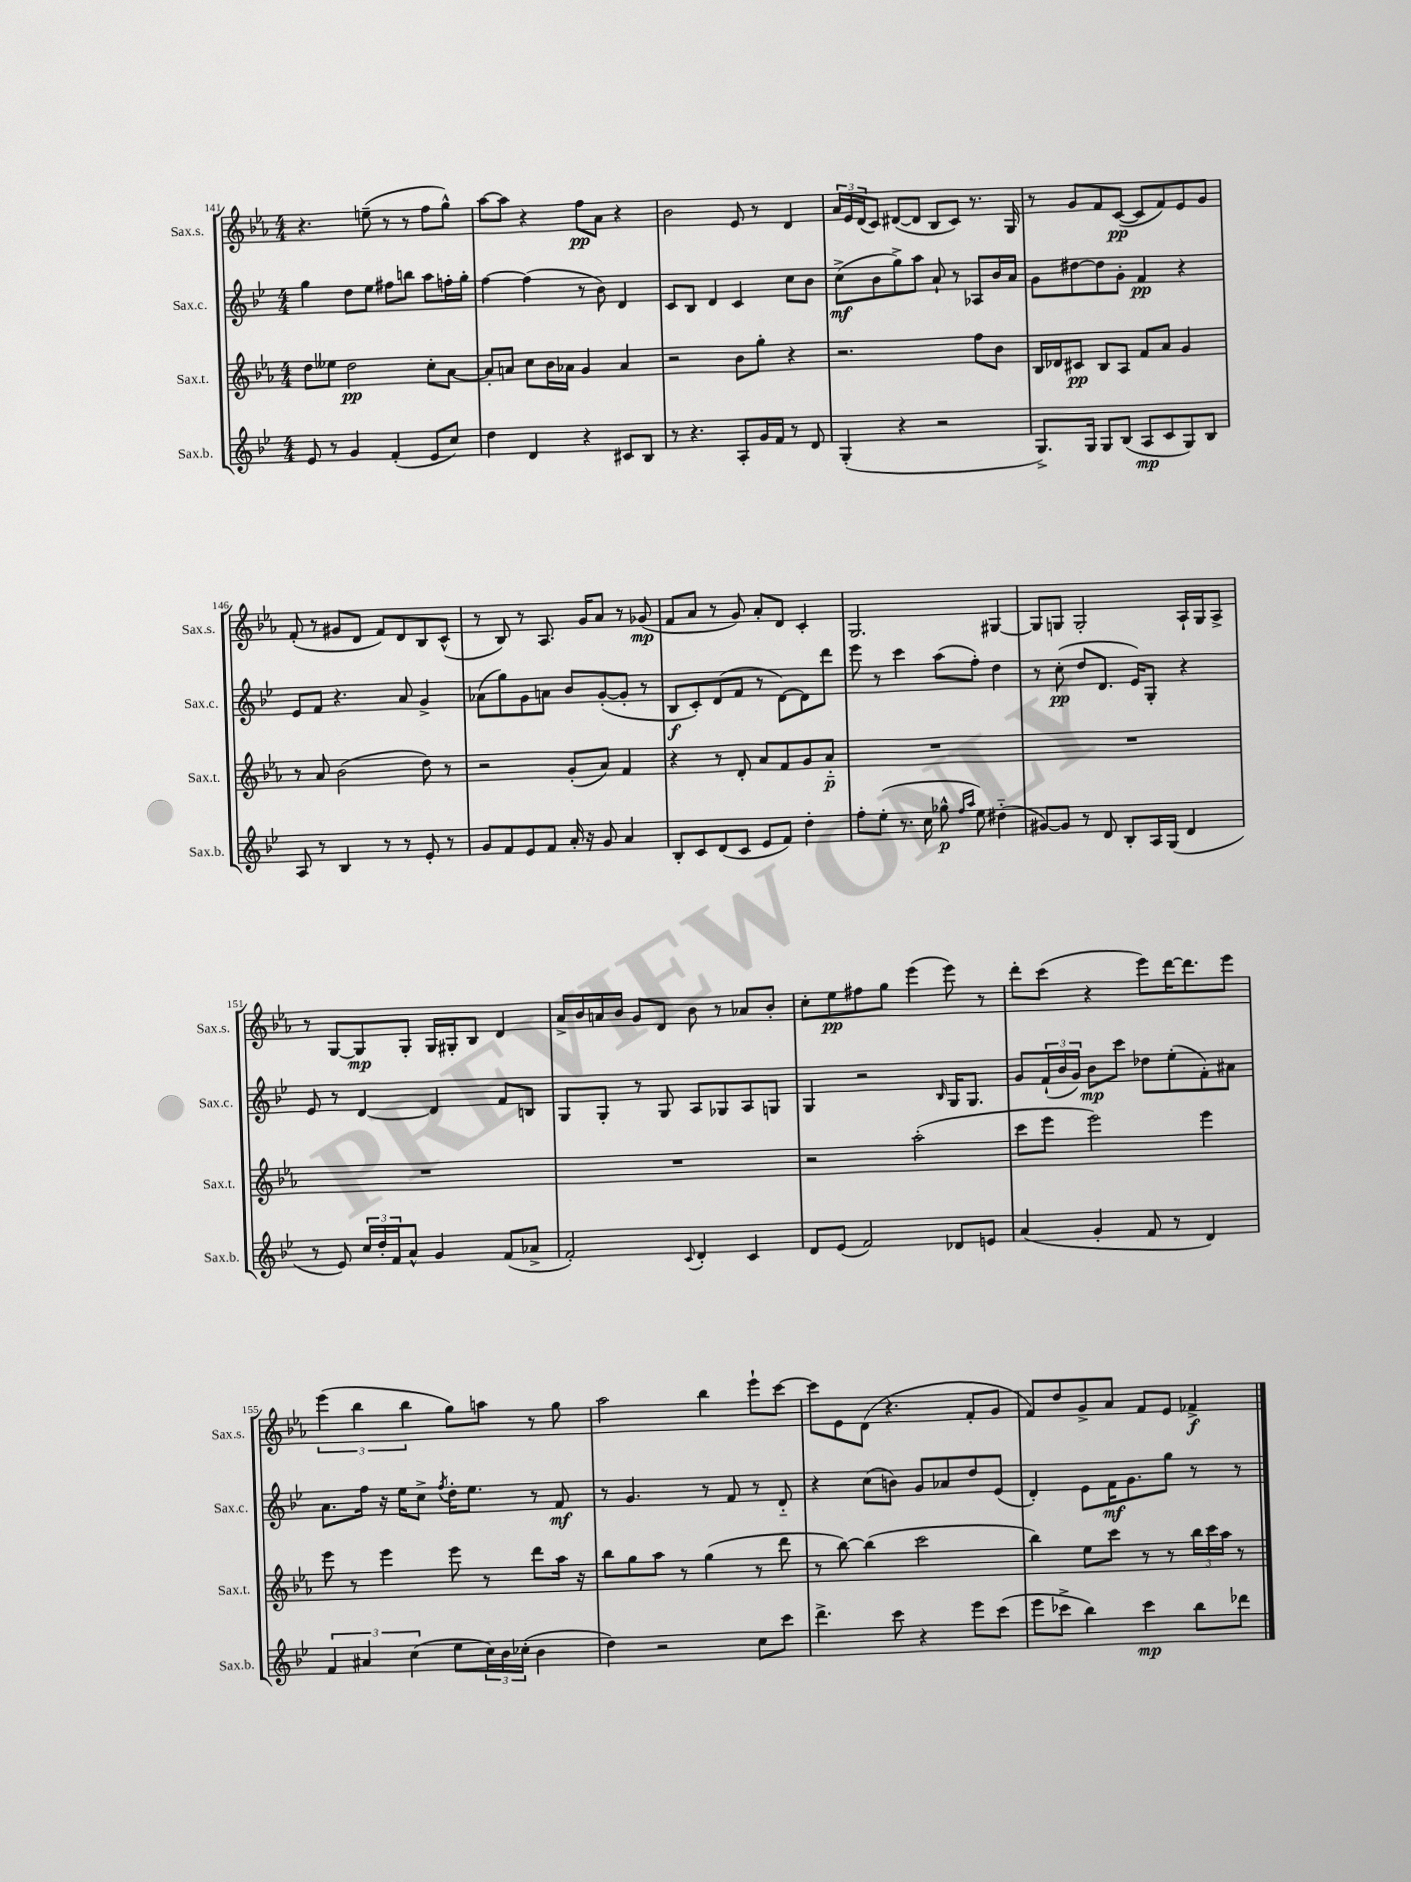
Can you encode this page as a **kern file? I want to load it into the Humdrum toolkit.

**kern	**kern	**kern	**kern
*staff4	*staff3	*staff2	*staff1
*clefG2	*clefG2	*clefG2	*clefG2
*k[b-e-]	*k[b-e-a-]	*k[b-e-]	*k[b-e-a-]
*M4/4	*M4/4	*M4/4	*M4/4
8e-	8dd	4gg	4.r
8r	8ee--	.	.
4g	2dd	8dd	.
.	.	8ee-	(8ee~
(4f'	.	8ff#	8r
.	.	8bb	8r
8e-	8cc'	8aa	8ff
8cc)	[8a-	16ff'	8gg^^)
.	.	16gg'	.
=	=	=	=
4dd	8a-']	[4ff	[8aa-
.	8a	.	8aa-]
4d	8cc	(4ff]	4r
.	16b-	.	.
.	16a-	.	.
4r	4g	8r	8ff
.	.	8b-)	8a-
8c#	4a-	4d	4r
8B-	.	.	.
=	=	=	=
8r	2r	8c	2b-
4.r	.	8B-	.
.	.	4d	.
8A'	8b-	4c	8e-
16g	8gg'	.	8r
16f	.	.	.
8r	4r	8cc	4d
8d	.	8b-	.
=	=	=	=
(4G'	2.r	(8cc^	24a-
.	.	.	24e-
.	.	.	(24d
.	.	8b-	8c)
4r	.	8gg^)	([8d#
.	.	8aa	8d#]
2r	.	8a`	8B-
.	.	8r	8c)
.	8ff	8A-	8.r
.	8b-	16b-	.
.	.	16a	16G
=	=	=	=
8.G^)	16B-	8g	8r
.	16d-	.	.
.	8c#	[8dd#	8g
16G	.	.	.
8G	8B-	8dd#]	8f
(8B-	8A-	8g'	([8c
8A	8f	4f	8c]
8c	8a-	.	8f)
8G)	4g	4r	8e-
8B-	.	.	8g
=	=	=	=
8A	8r	8e-	(8f'
8r	8a-	8f	8r
4B-	(2b-	4.r	8g#
.	.	.	8d
8r	.	.	8f)
8r	.	8a	8d
8e-'	8dd)	4g^	8B-
8r	8r	.	(8c^^
=	=	=	=
8g	2r	(8a-	8r
8f	.	8gg)	8B-)
8e-	.	8g	8r
8f	.	8a	8.A-
16a'	(8g'	8b-	.
16r	.	.	16g
8g	8a-)	([8g'	8a-
4a	4f	8g']	8r
.	.	8r	(8g-
=	=	=	=
8B-'	4r	8B-	8f
8c	.	8c')	8a-
(8d	8r	(8d	8r
8c	8d'	8f	8g)
8e-	8a-	8r	8a-'
8f)	8f	[8d)	8d
4dd'	8g	8d]	4c'
.	8a-'~	8ddd	.
=	=	=	=
8ff'	1r	8eee-	2.G
(8ee-'	.	8r	.
8.r	.	4ccc	.
16cc	.	.	.
8gg-^^	.	(8aa	.
16qqff	.	.	.
16qqaa	.	.	.
8ee-)	.	8ff')	.
(4dd#'~	.	4dd	[4G#
=	=	=	=
[8g#)	1r	8r	8G#]
8g#]	.	(8cc'	8G
8r	.	8dd	2G'
8d	.	8.d	.
8B-'	.	.	.
.	.	16e-)	.
16A	.	8G'	.
(16G	.	.	.
4d	.	4r	16A-`
.	.	.	16G
.	.	.	8A-^
=	=	=	=
8r	1r	8e-	8r
8e-)	.	8r	[8G
24cc	.	[4d	8G]
24dd'	.	.	.
24f	.	.	.
8a^^	.	.	8G'
4g	.	4d]	16G
.	.	.	16G#'
.	.	.	8B-
(8f	.	8f	4d
8a-^	.	8B	.
=	=	=	=
2f')	1r	8G	16a-^
.	.	.	16b-
.	.	8G'	16a
.	.	.	16b-
.	.	8r	8g
.	.	8G	8d
8qqc	.	.	.
4d'	.	8A	8b-
.	.	8G-	8r
4c	.	8A	8a-
.	.	8G	8b-'
=	=	=	=
8d	2r	4G	8cc'
(8e-	.	.	8ee-
2f)	.	2r	8ff#
.	.	.	8gg
.	(2aa-'	.	(4eee-
.	.	16qqB-	.
8d-	.	16G	8eee-)
.	.	8.G	.
8e	.	.	8r
=	=	=	=
(4a	8ccc	8g	8ddd'
.	8eee-	(24f`	(8ccc
.	.	24b-	.
.	.	24g)	.
4g'	2eee-)	8b-	4r
.	.	8ccc	.
8f	.	8dd-	8eee-)
8r	.	(8ee-'	[16ddd
.	.	.	8.ddd]
4d)	4eee-	8f')	.
.	.	8a#	8eee-
=	=	=	=
6f	8eee-	8.a	(6eee-
.	8r	.	.
6a#	.	.	6bb-
.	.	16ff	.
.	4eee-	16r	.
.	.	16ee-	.
(6cc	.	.	6bb-
.	.	8cc^	.
.	.	8qff	.
8ee-	8eee-	16dd'	8gg)
.	.	8.ee-	.
24cc)	8r	.	8aa
24b-	.	.	.
(24cc-'	.	.	.
4b-	8ddd	8r	8r
.	16aa-	8f	8gg
.	16r	.	.
=	=	=	=
4dd)	8bb-	8r	2aa-
.	8gg	4.g	.
2r	8aa-	.	.
.	8r	.	.
.	(4gg	8r	4bb-
.	.	8f	.
8cc	8r	8r	8eee-`
8ccc	8ddd	8d'~	[8ccc
=	=	=	=
4.ddd^	8r	4r	8ccc]
.	[8bb-)	.	8e-
.	(4bb-]	(8cc	(8d
8ccc	.	8b)	4.r
4r	2ccc	8g	.
.	.	8a-	.
8eee-	.	8dd	8f'
(8ccc	.	(8e-	8g
=	=	=	=
8eee-	4bb-)	4d')	8f)
8ccc-^	.	.	8dd
4bb-)	8ee-	8e-	8g^
.	8ccc	16f	8a-
.	.	8.g	.
4ccc-	8r	.	8f
.	8r	8gg	8e-
8bb-	24bb-	8r	4f-^
.	24ccc	.	.
.	24aa-	.	.
8ddd-	8r	8r	.
==	==	==	==
*-	*-	*-	*-
